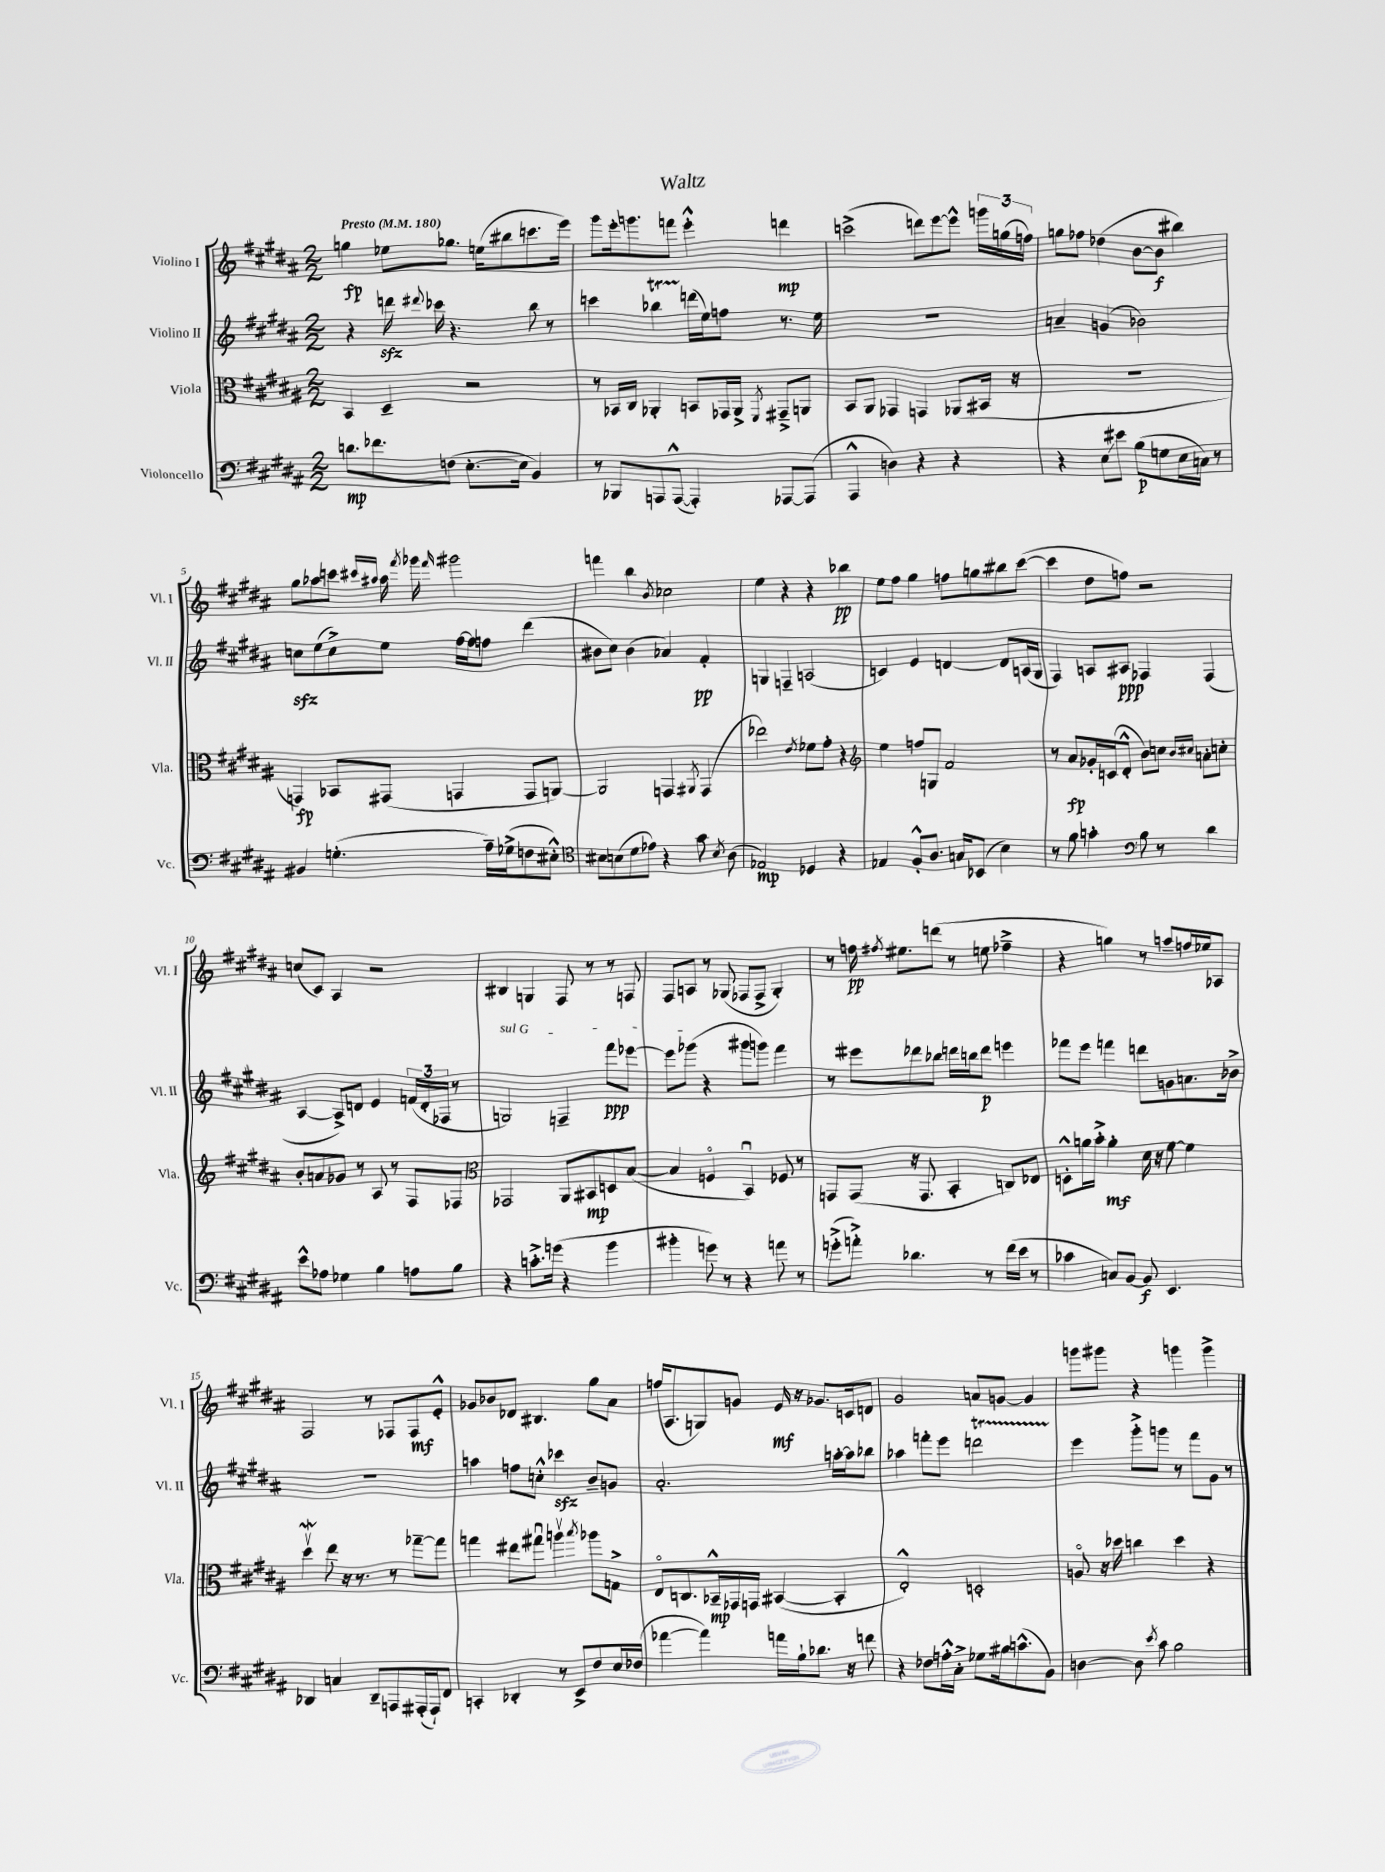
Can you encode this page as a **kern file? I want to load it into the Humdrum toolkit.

**kern	**kern	**kern	**kern
*staff4	*staff3	*staff2	*staff1
*clefF4	*clefC3	*clefG2	*clefG2
*k[f#c#g#d#a#]	*k[f#c#g#d#a#]	*k[f#c#g#d#a#]	*k[f#c#g#d#a#]
*M2/2	*M2/2	*M2/2	*M2/2
*MM180	*MM180	*MM180	*MM180
8.d	4BB	4r	4gg
8.f-	.	.	.
.	4D#~	16ddd	8ee-
.	.	8qqddd#	.
.	.	16ccc-	.
(8F	.	4.r	8.gg-
[8.E'	2r	.	.
.	.	.	(16ee
.	.	.	8bb#
16E]	.	.	.
4BB)	.	8bb	8.ccc
.	.	8r	.
.	.	.	16eee)
=	=	=	=
8r	8r	4ccc	8ggg#
8BBB-	16BB-	.	16eee'
.	16C#	.	8.ggg
8AAA	4AA-'	4bb-	.
([8AAA^^	.	.	8fff
4AAA'])	8BB	(16ddd	4eee'^^
.	.	16ee)	.
.	16GG-	8ff	.
.	16AA-^	.	.
.	8qFF#	.	.
[8AAA-	8GG#~^	8.r	4ddd
(8AAA-]	8AA	.	.
.	.	16ee	.
=	=	=	=
4AAA#^^	8BB	1r	(2ccc^
.	8AA#	.	.
4D)	4GG-	.	.
4r	4GG	.	8ddd)
.	.	.	[8eee
4r	(8AA-	.	8eee^^]
.	16BB#	.	24ggg
.	.	.	(24gg
.	16r	.	.
.	.	.	24ff)
=	=	=	=
4r	1r	4a~	8gg
.	.	.	8ff-
8E	.	(4g	(4dd-
8e#	.	.	.
(8B	.	2b-)	[8b
8G	.	.	8b]
16E	.	.	4bb#)
16C)	.	.	.
8r	.	.	.
=	=	=	=
4BB#	4GG)	8cc	8gg#
.	.	(8ee	8aa-
(4.G'	8BB-	8cc^)	8ccc
.	.	.	16qqccc#
.	.	.	16qqaa#
.	(8GG#	8ee	16aa#
.	.	.	8qfff#
.	.	.	16ggg-
.	.	.	16qqfff#
.	4GG	[16ff#	2ggg#
.	.	16ff#]	.
16A#~)	.	8ff	.
(16G-^	.	.	.
8F	8GG	(4ddd#	.
8E#'^^)	[8AA)	.	.
=	=	=	=
*clefC4	*	*	*
8B#	2AA]	8b#	4fff
(8B	.	8cc#)	.
8d#	.	(4b#	4bb
8e-)	.	.	.
.	.	.	8qb
4r	4GG	4a-)	2cc-
.	8qAA#	.	.
8g#	(4GG	4f#'	.
8qB	.	.	.
(8A#	.	.	.
=	=	=	=
2E-)	2ee-)	4G	4ee
.	.	4F~	4r
.	8qe	.	.
4D-	8f-	(2A	4r
.	8g#'	.	.
4r	4r	.	4bb-
=	=	=	=
*	*clefG2	*	*
4E-	4ee	4c)	8ee
.	.	.	8ff#
8F#'^^	8ff	4e	4gg#
8.A#	8G	.	.
.	2f#	[4d	8ff
16G	.	.	.
(8BB-	.	.	8gg
4B)	.	8d]	8bb#
.	.	(16A	([8ccc#
.	.	16G#	.
=	=	=	=
8r	8r	4F#)	4ccc#]
8f#	8a#	.	.
4g'	16g-'	8A	8dd#
.	(16c	.	.
.	8d#'^^	8A#	8ff)
*clefF4	*	*	*
8B	8b)	4F-	2r
8r	8cc	.	.
.	16qqb	.	.
.	16qqcc#	.	.
4d#	8a'	(4F-	.
.	8cc'	.	.
=	=	=	=
8e^^	8b'	[4A#	(8cc
8A-	8a	.	8c#)
4G-	8g-	8A#^])	4A#
.	8r	8d	.
4B	8A#	4e	2r
.	8r	.	.
8A	8F#	(24f	.
.	.	24d'	.
.	.	24F-	.
8B	8F-	8r	.
=	=	=	=
*	*clefC3	*	*
4r	2GG-	2G)	4B#
8.c'^	.	.	4G
(16g	.	.	.
4r	8AA#	4F~	8F#
.	8BB#	.	8r
4b	8D	8fff#	8r
.	([8B	[8eee-	8F
=	=	=	=
4b#'	4B]	8eee-]	8F#
.	.	(8ggg-	8A
8g)	4Fo	4r	8r
8r	.	.	(8G-
4r	4BBu)	8ggg#	8F-
.	.	8ggg)	8F-^
8a	8F-	4fff#	4G-')
8r	8r	.	.
=	=	=	=
(8g'^	8GG	8r	8r
8a'^)	(8GG	8eee#	16ff
.	.	.	8qff#
.	.	.	8.ee#
4.d-	16r	8ddd-	.
.	8.GG	.	.
.	.	8bb-	(8ddd
.	4BB'	16ddd	8r
.	.	16bb	.
8r	.	8ddd	8ee
(16f#	8C)	4eee	4ff-~^
16e	.	.	.
8r	8E-	.	.
=	=	=	=
4c-	8D'^^	8fff-	4r
.	16a	8eee	.
.	16b'^	.	.
8C)	4a'	4fff	4gg)
[8BB	.	.	.
8BB]	16d#	8ddd	8r
.	16r	.	.
4.EE	[8f#	8g	8aa~
.	4f#]	8.a	16ff
.	.	.	16ee-
.	.	.	8A-
.	.	16b-^	.
=	=	=	=
4DD-	4dd#v	1r	2F#
4C	8ee	.	.
.	16r	.	.
.	8.r	.	.
8DD-~	.	.	8r
8AAA	8r	.	8F-
(16AAA#'	[8gg-~	.	8F-
16AAA#`)	.	.	.
8FF#	8gg-]	.	8e'^^
=	=	=	=
4CC'	4gg	4aa	8g-
.	.	.	8b-
4DD-'	8ee#	8ff	8d-
.	8gg#u	8cc'^^	4.B#
8r	4aav	4ccc-	.
8EE^	.	.	.
.	8qbb	.	.
8F#	8aa-	8b~	8gg#
16E	8G^	8g	8a#
(16F-	.	.	.
=	=	=	=
[4a-	8Eo	2.a#'	(16ff
.	.	.	8.A#
.	8.C	.	.
4a-])	.	.	8G)
.	16BB-~^^	.	.
.	16GG-	.	8g
.	16GG	.	.
16a	([4BB#	.	16e
16B`	.	.	16r
8.d-	.	.	8.g-
.	4BB#']	[16aa'	.
16r	.	16aa]	16c
8f	.	8bb-	8d
=	=	=	=
4r	2E'^^)	4aa-	2g#
8F-	.	8fff'	.
16A'^^	.	8eee	.
16C#'^	.	.	.
8G-	2D'	2ddd	8a
16B#	.	.	[8g
(8.c^^	.	.	.
.	.	.	4g]
8BB)	.	.	.
=	=	=	=
[4D	8Ao	4eee	8ggg
.	16r	.	8ggg#
.	16dd-	.	.
8D]	4cc	8ggg#'^	4r
8qe	.	.	.
8c#	.	8ggg	.
2B	4dd-	8r	4ggg
.	.	8fff#	.
.	4r	8g#	4ggg^
.	.	8r	.
==	==	==	==
*-	*-	*-	*-
